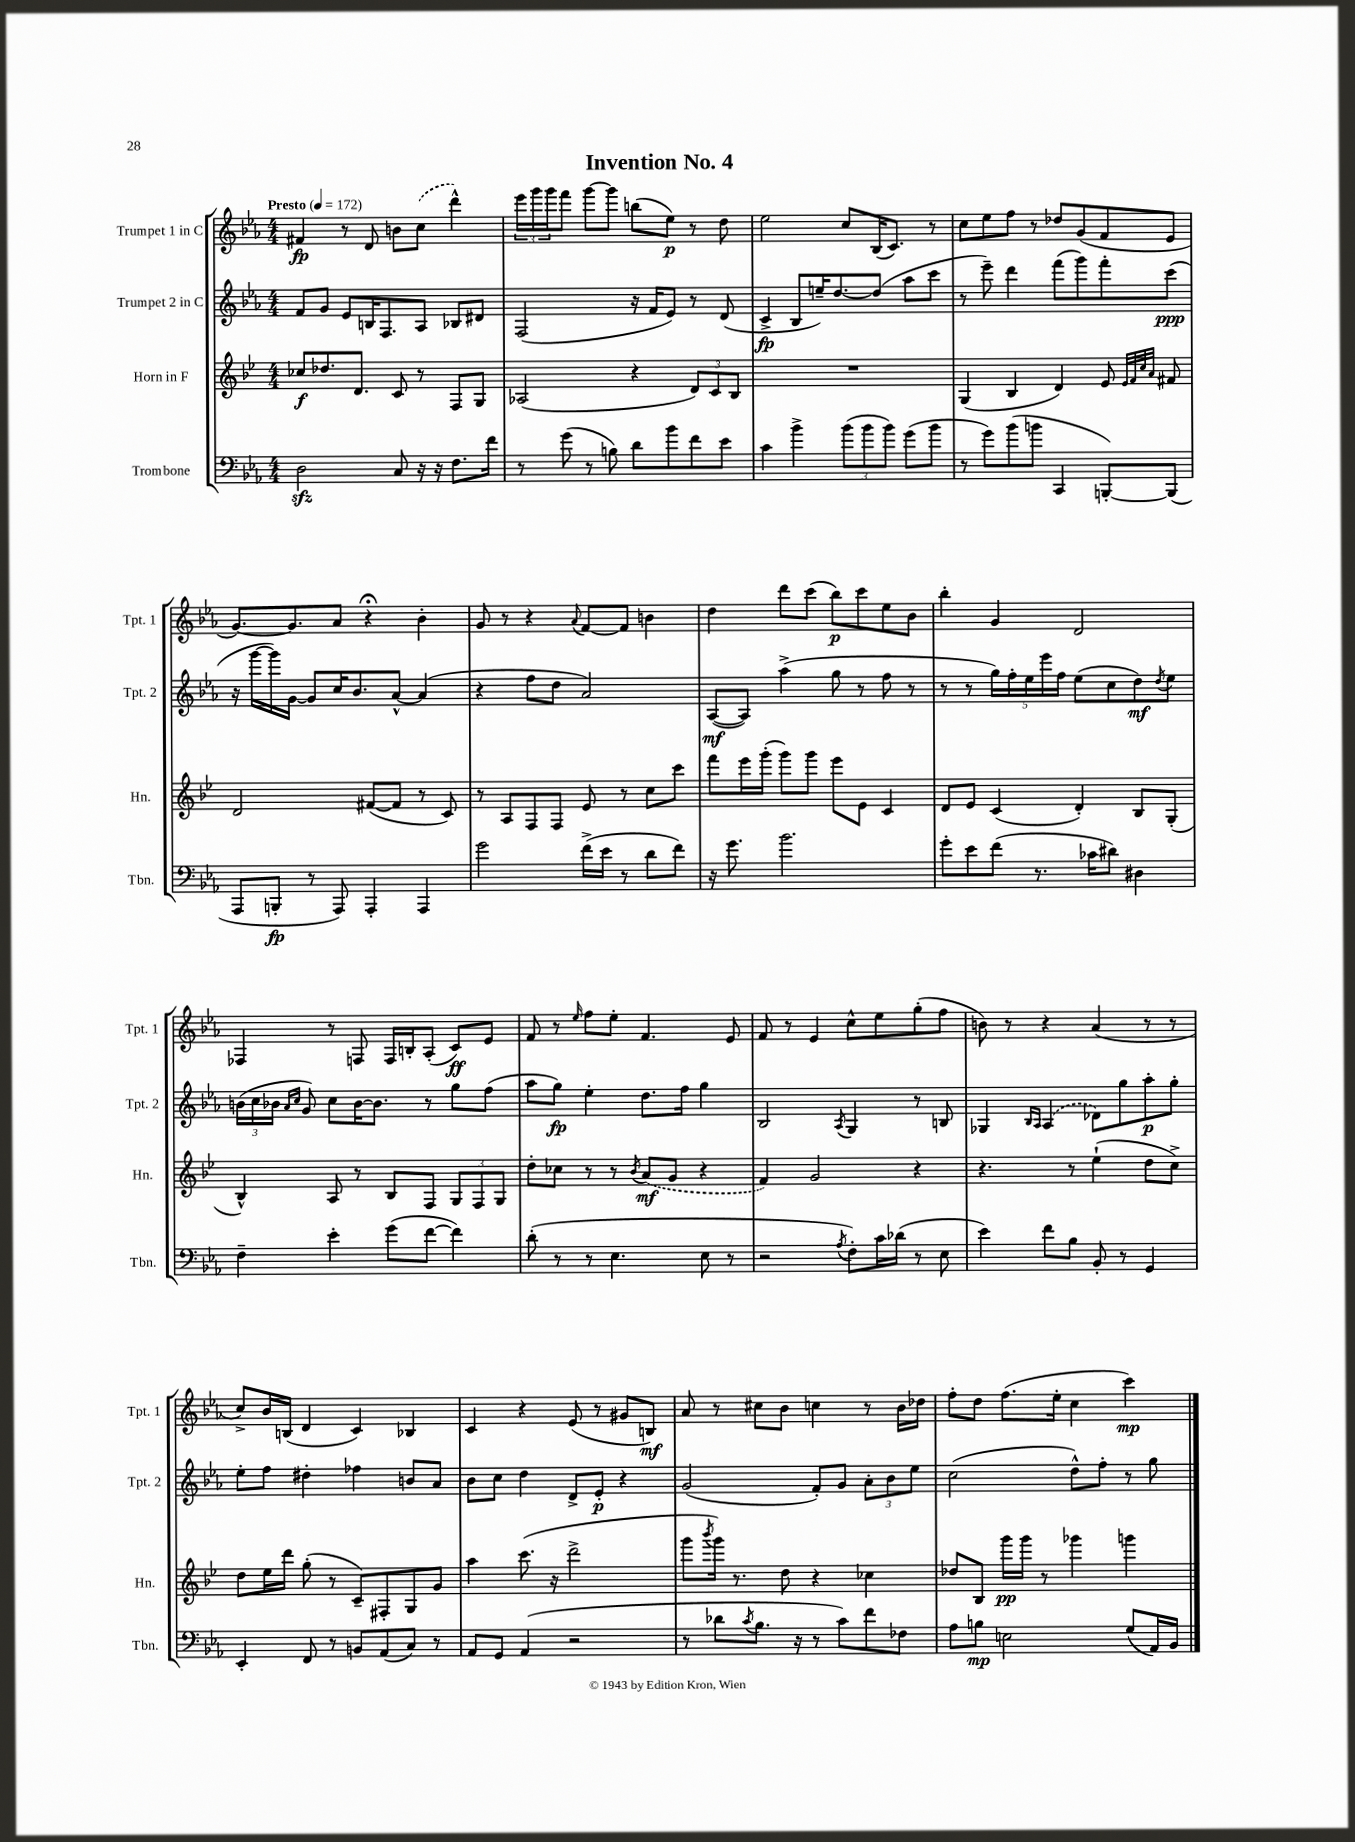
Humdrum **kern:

**kern	**dynam	**kern	**dynam	**kern	**dynam	**kern	**dynam
*part4	*part4	*part3	*part3	*part2	*part2	*part1	*part1
*staff4	*staff4	*staff3	*staff3	*staff2	*staff2	*staff1	*staff1
*I"Trombone	*	*I"Horn in F	*	*I"Trumpet 2 in C	*	*I"Trumpet 1 in C	*
*I'Tbn.	*	*I'Hn.	*	*I'Tpt. 2	*	*I'Tpt. 1	*
*clefF4	*	*clefG2	*	*clefG2	*	*clefG2	*
*k[b-e-a-]	*	*k[b-e-]	*	*k[b-e-a-]	*	*k[b-e-a-]	*
*M4/4	*	*M4/4	*	*M4/4	*	*M4/4	*
*MM172	*	*MM172	*	*MM172	*	*MM172	*
=1	=1	=1	=1	=1	=1	=1	=1
!	!	!	!	!	!	!LO:TX:a:B:t=Presto	!
2Dzz\	.	8cc-X/L	f	8f/L	.	4f#X/	fp
.	.	8.dd-X/	.	8g/J	.	.	.
.	.	.	.	8e-/L	.	8r	.
.	.	8.d/J	.	.	.	.	.
.	.	.	.	16Bn/K	.	8d/	.
.	.	.	.	8.F/	.	.	.
8C/	.	8c/	.	.	.	8bn\L	.
16r	.	8r	.	8A-/J	.	(8cc\J	.
16r	.	.	.	.	.	.	.
8.F\L	.	8F/L	.	8B-X/L	.	4ddd^^\)	.
.	.	8G/J	.	8d#X/J	.	.	.
16f\Jk	.	.	.	.	.	.	.
=2	=2	=2	=2	=2	=2	=2	=2
8r	.	(2A-X/	.	(2F/	.	24eee-\LL	.
.	.	.	.	.	.	24ggg\	.
.	.	.	.	.	.	24ggg\J	.
(8g\	.	.	.	.	.	8fff\J	.
8r	.	.	.	.	.	[8ggg\L	.
8Bn\)	.	.	.	.	.	8ggg\J]	.
8d\L	.	4r	.	16r	.	(8bbn\L	.
.	.	.	.	16f/KL	.	.	.
8b-\	.	.	.	8e-/J)	.	8ee-\J)	p
8f\	.	12d/L)	.	8r	.	8r	.
.	.	12c/	.	.	.	.	.
8e-\J	.	.	.	(8d/	.	8dd\	.
.	.	12B-/J	.	.	.	.	.
=3	=3	=3	=3	=3	=3	=3	=3
4c\	.	1r	.	4c^/	fp	2ee-\	.
4b-^\	.	.	.	8B-/L	.	.	.
.	.	.	.	16een~/K)	.	.	.
.	.	.	.	[8.dd/	.	.	.
(12b-\L	.	.	.	.	.	8cc/L	.
12b-\	.	.	.	.	.	.	.
.	.	.	.	(8dd/J]	.	(16B-/K	.
12b-\J)	.	.	.	.	.	.	.
.	.	.	.	.	.	8.c/J)	.
(8g\L	.	.	.	8aa-\L	.	.	.
8b-\J	.	.	.	8ccc\J	.	8r	.
=4	=4	=4	=4	=4	=4	=4	=4
8r	.	(4G/	.	8r	.	8cc\L	.
8g\L)	.	.	.	8eee-~\)	.	8ee-\	.
(8b-\	.	4B-/	.	4ddd\	.	8ff\J	.
8bn\J	.	.	.	.	.	8r	.
4CC/	.	4d/)	.	(8fff\L	.	8dd-X/L	.
.	.	.	.	8ggg\)	.	(8g/	.
[8BBBn'/L)	.	8e-/	.	8fff'\	.	8f/	.
.	.	32qqe-/LLL	.	.	.	.	.
.	.	32qqf/	.	.	.	.	.
.	.	32qqcc/	.	.	.	.	.
.	.	32qqa/JJJ	.	.	.	.	.
(8BBB/J]	.	8f#X/	.	(8ccc\J	ppp	8e-/J	.
!!LO:LB:g=z
=5	=5	=5	=5	=5	=5	=5	=5
8AAA-/L	.	2d/	.	16r	.	[8.g/L)	.
.	.	.	.	[16ggg\LL	.	.	.
8BBBn'/J	fp	.	.	16ggg\])	.	.	.
.	.	.	.	[16g\JJ	.	8.g/]	.
8r	.	.	.	8g/L]	.	.	.
8AAA-/)	.	.	.	16cc/K	.	8a-/J	.
.	.	.	.	8.b-/	.	.	.
4AAA-'/	.	([8f#X/L	.	.	.	4r;<	.
.	.	8f#/J]	.	[8a-^^/J	.	.	.
4AAA-/	.	8r	.	(4a-/]	.	4b-'\	.
.	.	8c/)	.	.	.	.	.
=6	=6	=6	=6	=6	=6	=6	=6
2g\	.	8r	.	4r	.	8g/	.
.	.	8A/L	.	.	.	8r	.
.	.	8F/	.	8ff\L	.	4r	.
.	.	8F/J	.	8dd\J	.	.	.
.	.	.	.	.	.	8qqa-/	.
(16f^\LL	.	8e-/	.	2a-/)	.	[8f/L	.
16e-\JJ	.	.	.	.	.	.	.
8r	.	8r	.	.	.	8f/J]	.
8d\L	.	8cc\L	.	.	.	4bn\	.
8f\J)	.	8ccc\J	.	.	.	.	.
=7	=7	=7	=7	=7	=7	=7	=7
16r	.	8fff\L	.	([8A-/L	mf	4dd\	.
8.g\	.	.	.	.	.	.	.
.	.	16eee-\L	.	8A-/J])	.	.	.
.	.	(16ggg'\JJ	.	.	.	.	.
2.b-\	.	8ggg\L)	.	(4aa-^\	.	8ddd\L	.
.	.	8ggg\J	.	.	.	(8ccc\J	.
.	.	8eee-\L	.	8gg\	.	8bb-\L)	p
.	.	8e-\J	.	8r	.	8ccc\	.
.	.	4c/	.	8ff\	.	8ee-\	.
.	.	.	.	8r	.	8b-\J	.
=8	=8	=8	=8	=8	=8	=8	=8
8g'\L	.	8d/L	.	8r	.	4bb-'\	.
8e-\	.	8e-/J	.	8r	.	.	.
(8f\J	.	(4c/	.	20gg\LL)	.	4g/	.
.	.	.	.	20ff'\	.	.	.
.	.	.	.	20ee-\	.	.	.
8.r	.	.	.	.	.	.	.
.	.	.	.	20eee-\	.	.	.
.	.	.	.	20ff\JJ	.	.	.
.	.	4d'/)	.	(8ee-\L	.	2d/	.
16c-X\KL	.	.	.	.	.	.	.
8d#X\J)	.	.	.	8cc\	.	.	.
4D#X\	.	8B-/L	.	8dd\)	mf	.	.
.	.	.	.	8qdd/	.	.	.
.	.	(8G'/J	.	8ee-\J	.	.	.
!!LO:LB:g=z
=9	=9	=9	=9	=9	=9	=9	=9
4F~\	.	4B-^^/)	.	(24bn\LL	.	4F-X/	.
.	.	.	.	24cc\	.	.	.
.	.	.	.	24b-X\JJ	.	.	.
.	.	.	.	16qqa-/LL	.	.	.
.	.	.	.	16qqcc/JJ	.	.	.
.	.	.	.	8g/)	.	.	.
4e-'\	.	8A/	.	8cc\L	.	8r	.
.	.	8r	.	[16b-\K	.	8Fn/	.
.	.	.	.	8.b-\J]	.	.	.
(8g\L	.	8B-/L	.	.	.	16F/LL	.
.	.	.	.	.	.	16Bn'/J	.
[8f\J	.	8F/J	.	8r	.	(8A-'/J	.
4f\])	.	12G/L	.	8gg\L	.	8c/L)	ff
.	.	12F/	.	.	.	.	.
.	.	.	.	(8ff\J	.	8e-/J	.
.	.	12G/J	.	.	.	.	.
=10	=10	=10	=10	=10	=10	=10	=10
(8d'\	.	8dd'\L	.	8aa-\L	.	8f/	.
8r	.	8cc-X\J	.	8gg\J)	fp	8r	.
.	.	.	.	.	.	16qqee-/	.
8r	.	8r	.	4ee-'\	.	8ff\L	.
4.E-\	.	8r	.	.	.	8ee-'\J	.
.	.	8qb-/	.	.	.	.	.
.	.	(8a/L	mf	8.dd\L	.	4.f/	.
.	.	8g/J	.	.	.	.	.
.	.	.	.	16ff\Jk	.	.	.
8E-\	.	4r	.	4gg\	.	.	.
8r	.	.	.	.	.	8e-/	.
=11	=11	=11	=11	=11	=11	=11	=11
2r	.	4f/)	.	2B-/	.	8f/	.
.	.	.	.	.	.	8r	.
.	.	2g/	.	.	.	4e-/	.
8qA-/	.	.	.	8qA-/	.	.	.
8F'\L)	.	.	.	4G/	.	8cc^^\L	.
16c\L	.	.	.	.	.	8ee-\	.
(16d-X\JJ	.	.	.	.	.	.	.
8r	.	4r	.	8r	.	(8gg'\	.
8E-\	.	.	.	8Bn/	.	8ff\J	.
=12	=12	=12	=12	=12	=12	=12	=12
4e-\)	.	4.r	.	4G-X/	.	8bn\)	.
.	.	.	.	.	.	8r	.
.	.	.	.	16qqB-/LL	.	.	.
.	.	.	.	16qqA-/JJ	.	.	.
8f\L	.	.	.	(4A-/	.	4r	.
8B-\J	.	8r	.	.	.	.	.
8BB-'/	.	(4ee-`\	.	8d-X\L)	.	(4a-/	.
8r	.	.	.	8gg\	.	.	.
4GG/	.	8dd\L	.	8aa-'\	p	8r	.
.	.	8cc^\J)	.	8gg'\J	.	8r	.
!!LO:LB:g=z
=13	=13	=13	=13	=13	=13	=13	=13
4EE-'/	.	8dd\L	.	8ee-'\L	.	8cc^/L)	.
.	.	16ee-\L	.	8ff\J	.	16b-/L	.
.	.	16ddd\JJ	.	.	.	(16Bn/JJ	.
8FF/	.	(8gg'\	.	4dd#X'\	.	4d/	.
8r	.	8r	.	.	.	.	.
8BBn/L	.	8c~/L)	.	4ff-X\	.	4c/)	.
(8AA-/	.	8F#X'/	.	.	.	.	.
8C/J)	.	8G/	.	8bn/L	.	4B-X/	.
8r	.	8g/J	.	8a-/J	.	.	.
=14	=14	=14	=14	=14	=14	=14	=14
8AA-/L	.	4aa\	.	8b-\L	.	4c/	.
8GG/J	.	.	.	8cc\J	.	.	.
(4AA-/	.	(8.ccc\	.	4dd\	.	4r	.
.	.	16r	.	.	.	.	.
2r	.	2ddd^\	.	8d^/L	.	(8e-/	.
.	.	.	.	8e-'/J	p	8r	.
.	.	.	.	4r	.	8g#X/L	.
.	.	.	.	.	.	8Bn/J)	mf
=15	=15	=15	=15	=15	=15	=15	=15
8r	.	8ggg\L	.	(2g/	.	8a-/	.
.	.	8qbbb-/	.	.	.	.	.
8d-X\L	.	16ggg\Jk)	.	.	.	8r	.
.	.	8.r	.	.	.	.	.
8qc/	.	.	.	.	.	.	.
8.B-\J	.	.	.	.	.	8cc#X\L	.
.	.	8dd\	.	.	.	8b-\J	.
16r	.	.	.	.	.	.	.
8r	.	4r	.	8f'/L)	.	4ccn\	.
8c\L)	.	.	.	8g/J	.	.	.
8f\	.	4cc-X\	.	12a-'\L	.	8r	.
.	.	.	.	12b-\	.	.	.
8F-X\J	.	.	.	.	.	16b-\LL	.
.	.	.	.	12ee-\J	.	.	.
.	.	.	.	.	.	16dd-X\JJ	.
=16	=16	=16	=16	=16	=16	=16	=16
8A-\L	.	8dd-X/L	.	(2cc\	.	8ff'\L	.
8Bn\J	mp	8B-/J	.	.	.	8dd\J	.
2En\	.	16ggg\LL	pp	.	.	(8.ff\L	.
.	.	16ggg\JJ	.	.	.	.	.
.	.	8r	.	.	.	.	.
.	.	.	.	.	.	16ee-'\Jk	.
.	.	4ggg-X\	.	8dd^^\L)	.	4cc\	.
.	.	.	.	8ff'\J	.	.	.
(8G/L	.	4gggn\	.	8r	.	4ccc\)	mp
16AA-/L)	.	.	.	8gg\	.	.	.
16BB-/JJ	.	.	.	.	.	.	.
==	==	==	==	==	==	==	==
*-	*-	*-	*-	*-	*-	*-	*-
